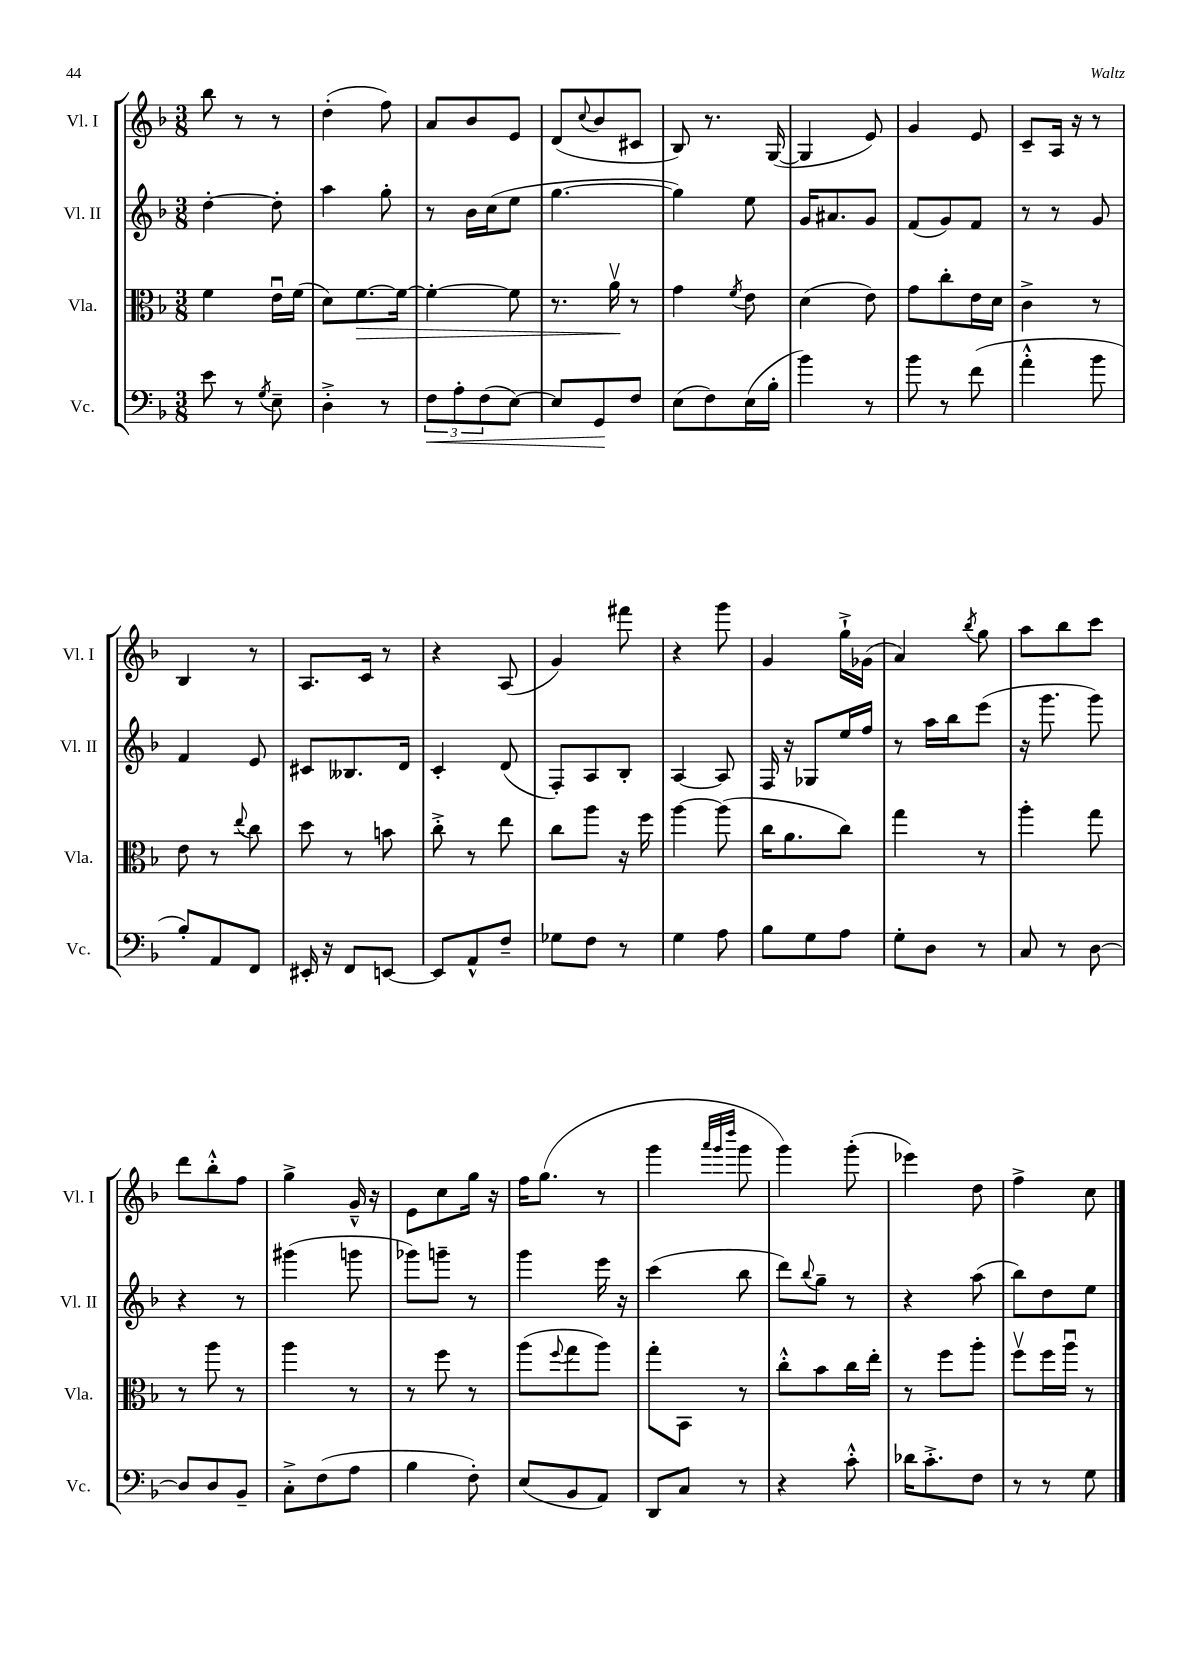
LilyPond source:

<<
\new StaffGroup <<
\new Staff = "s0" \with { instrumentName = "Vl. I" shortInstrumentName = "Vl. I" } {
    \clef treble \key f \major \numericTimeSignature \time 3/8
    bes''8 r8 r8 |
    d''4-.( f''8) |
    a'8 bes'8 e'8 |
    d'8( \appoggiatura { c''8 } bes'8 cis'8 |
    bes8) r8. g16~( |
    g4 e'8) |
    g'4 e'8 |
    c'8-- a16 r16 r8 |
    bes4 r8 |
    a8. c'16 r8 |
    r4 a8( |
    g'4) fis'''8 |
    r4 g'''8 |
    g'4 g''16-!-> ges'16( |
    a'4) \acciaccatura { bes''8 } g''8 |
    a''8 bes''8 c'''8 |
    d'''8 bes''8-.-^ f''8 |
    g''4-> g'16---^ r16 |
    e'8 c''8 g''16 r16 |
    f''16 g''8.( r8 |
    g'''4 \grace { a'''32 g'''32 d''''32 } g'''8 |
    g'''4) g'''8-.( |
    ees'''4) d''8 |
    f''4-> c''8 \bar "|." |
}
\new Staff = "s1" \with { instrumentName = "Vl. II" shortInstrumentName = "Vl. II" } {
    \clef treble \key f \major \numericTimeSignature \time 3/8
    d''4~-. d''8-. |
    a''4 g''8-. |
    r8 bes'16 c''16( e''8 |
    g''4.~ |
    g''4) e''8 |
    g'16 ais'8. g'8 |
    f'8( g'8) f'8 |
    r8 r8 g'8 |
    f'4 e'8 |
    cis'8 beses8. d'16 |
    c'4-. d'8( |
    f8-.) a8 bes8-. |
    a4~ a8 |
    f16 r16 ges8 e''16 f''16 |
    r8 a''16 bes''16 e'''8( |
    r16 g'''8. g'''8) |
    r4 r8 |
    gis'''4( g'''8 |
    ges'''8) g'''8-- r8 |
    g'''4 e'''16 r16 |
    c'''4( bes''8 |
    d'''8) \appoggiatura { bes''8 } g''8-- r8 |
    r4 a''8( |
    bes''8) d''8 e''8 \bar "|." |
}
\new Staff = "s2" \with { instrumentName = "Vla." shortInstrumentName = "Vla." } {
    \clef alto \key f \major \numericTimeSignature \time 3/8
    f'4 e'16\downbow f'16( |
    d'8) f'8.~\> f'16~ |
    f'4~-. f'8 |
    r8. a'16\upbow\! r8 |
    g'4 \acciaccatura { f'8 } e'8 |
    d'4( e'8) |
    g'8 c''8-. e'16 d'16 |
    c'4-> r8 |
    e'8 r8 \appoggiatura { e''8 } c''8 |
    d''8 r8 b'8 |
    c''8-.-> r8 e''8 |
    c''8 a''8 r16 f''16 |
    a''4~ a''8( |
    c''16 a'8. c''8) |
    g''4 r8 |
    a''4-. g''8 |
    r8 a''8 r8 |
    a''4 r8 |
    r8 f''8 r8 |
    a''8( \appoggiatura { f''8 } g''8 a''8) |
    g''8-. bes,8 r8 |
    c''8-.-^ bes'8 c''16 e''16-. |
    r8 f''8 a''8-. |
    f''8\upbow f''16 a''16\downbow r8 \bar "|." |
}
\new Staff = "s3" \with { instrumentName = "Vc." shortInstrumentName = "Vc." } {
    \clef bass \key f \major \numericTimeSignature \time 3/8
    e'8 r8 \acciaccatura { g8 } e8-- |
    d4-.-> r8 |
    \tuplet 3/2 { f8\< a8-. f8( } e8~) |
    e8 g,8\! f8 |
    e8( f8) e16( bes16-. |
    bes'4) r8 |
    bes'8 r8 f'8( |
    a'4-.-^ bes'8 |
    bes8-.) a,8 f,8 |
    eis,16-. r16 f,8 e,8~ |
    e,8 a,8-^ f8-- |
    ges8 f8 r8 |
    g4 a8 |
    bes8 g8 a8 |
    g8-. d8 r8 |
    c8 r8 d8~ |
    d8 d8 bes,8-- |
    c8-.-> f8( a8 |
    bes4 f8-.) |
    e8( bes,8 a,8) |
    d,8 c8 r8 |
    r4 c'8-.-^ |
    des'16 c'8.-.-> f8 |
    r8 r8 g8 \bar "|." |
}
>>
>>
\layout { \context { \Score \remove "Bar_number_engraver" } }
